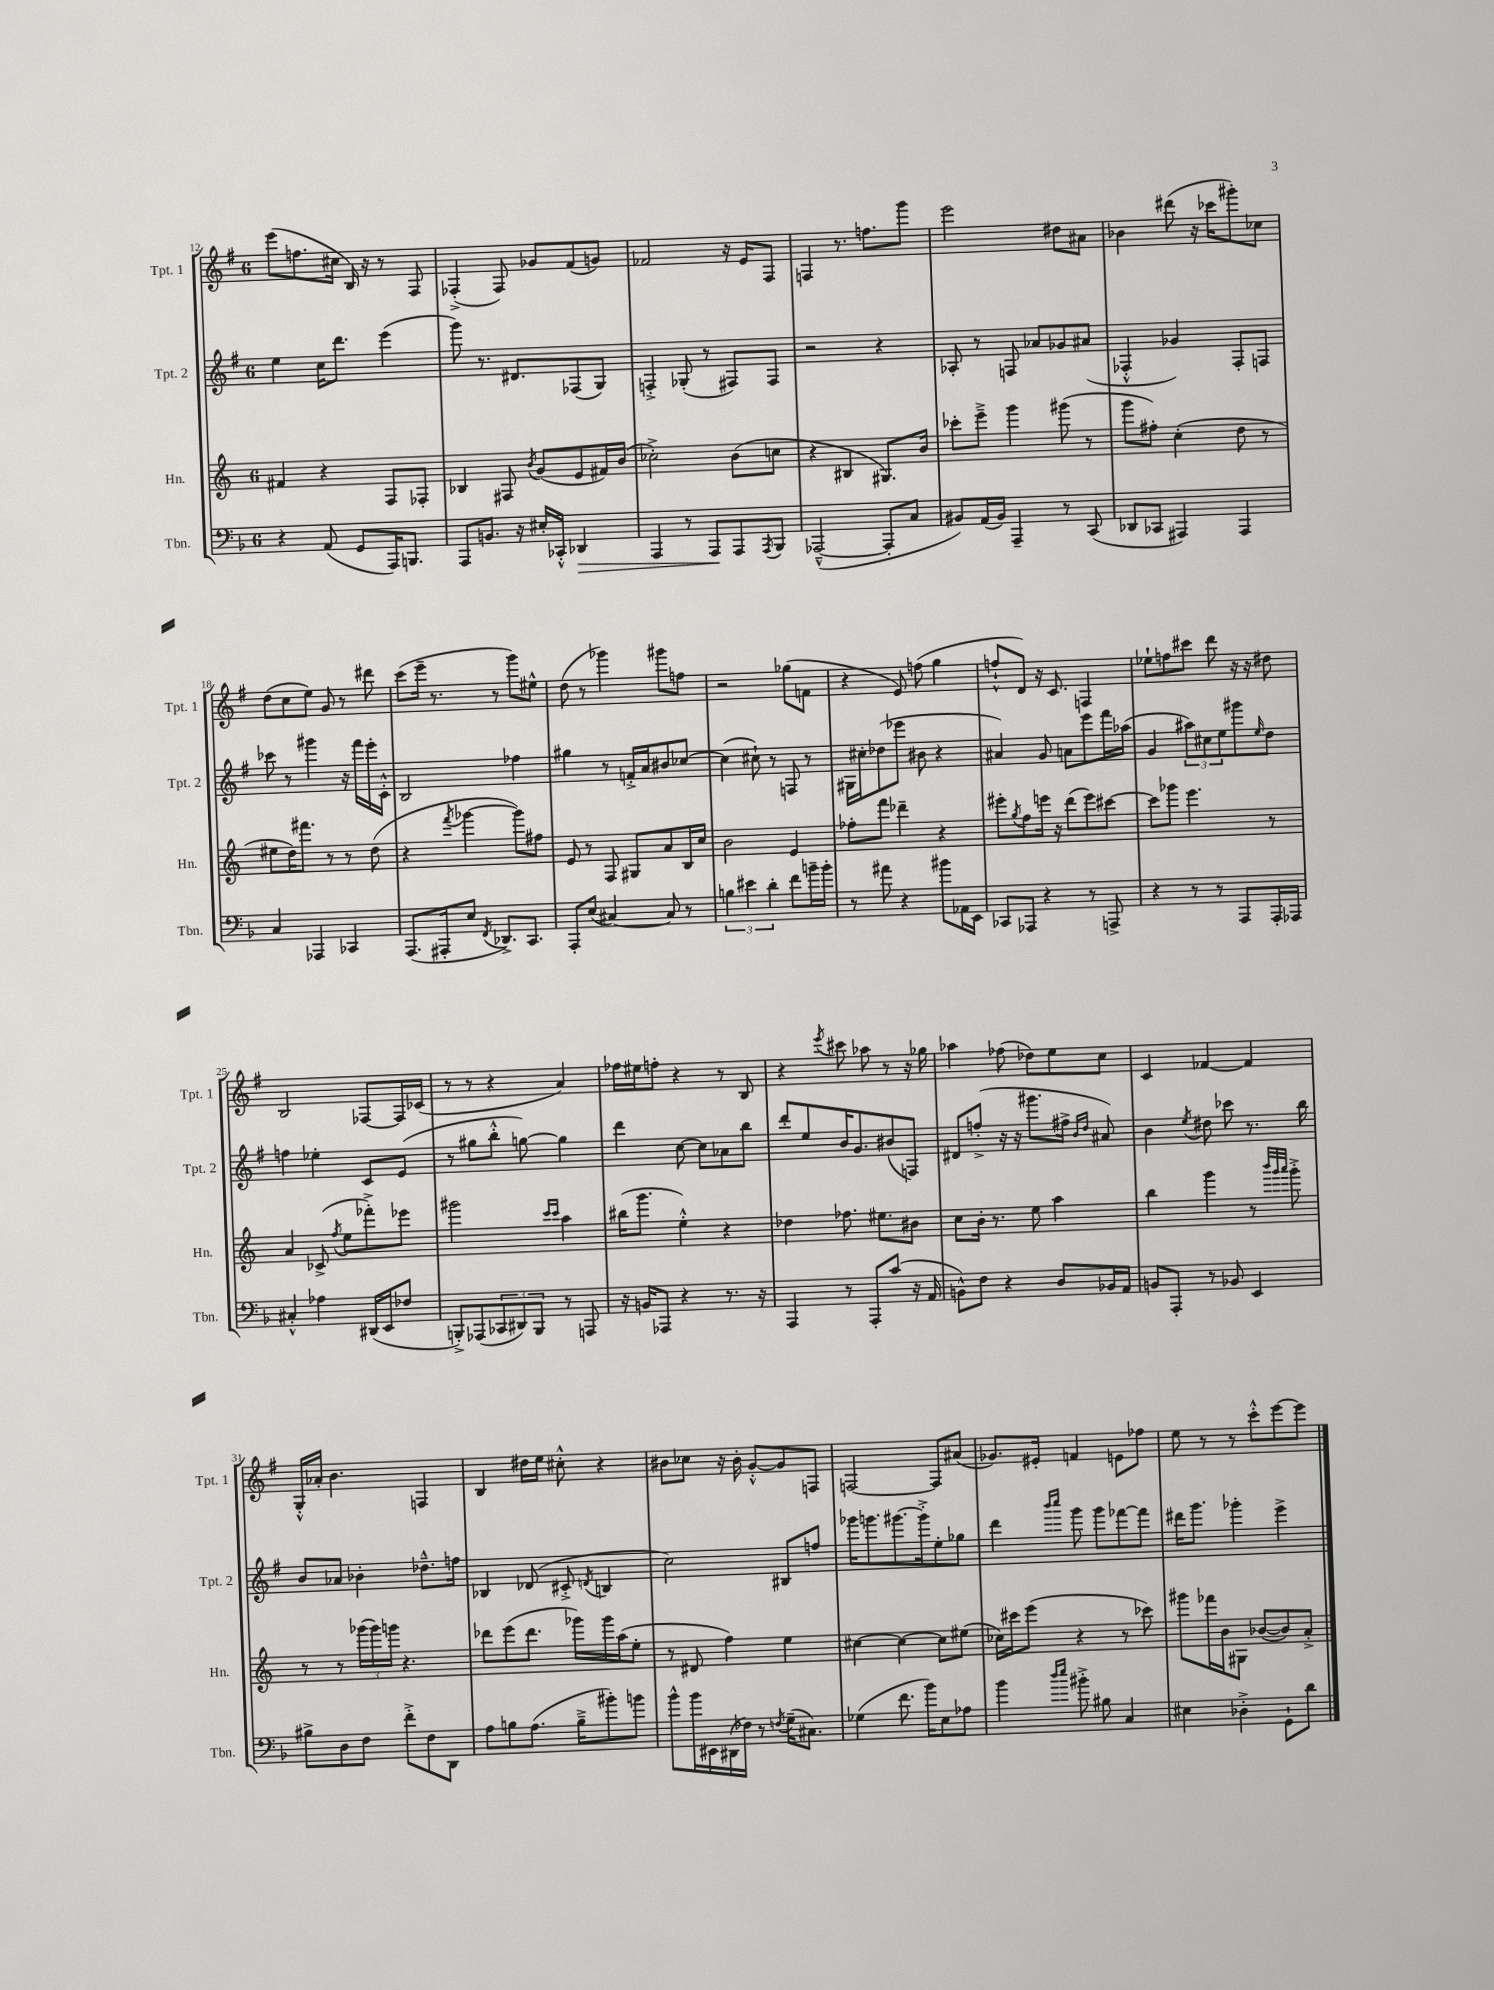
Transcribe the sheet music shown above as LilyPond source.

<<
\new StaffGroup <<
\new Staff = "s0" \with { instrumentName = "Tpt. 1" shortInstrumentName = "Tpt. 1" } {
    \clef treble \key g \major \once \override Staff.TimeSignature.style = #'single-digit \time 6/8
    e'''8( f''8. cis''16 b16) r16 r8 fis8 |
    fes4-.->( fes8) ges'8 fis'8( g'8) |
    fes'2 r16 e'16 fis8 |
    f4 r8. f''8. g'''8 |
    e'''2 dis''8 ais'8 |
    bes'4 dis'''8( r16 ces'''16 gis'''8-.) ces''8 |
    d''8( c''8 e''8) g'8 r8 dis'''8 |
    c'''8( e'''16-- r8. r8 g'''8) eis''8-^ |
    d''8( r8 ges'''4) gis'''8 f''8 |
    r2 ges''8( f'8 |
    r4 e'8) f''8( g''4 |
    f''8-!-^ d'8) r16 c'8. f4 |
    ees''8-! f''8 cis'''8 d'''8 r16 r16 dis''8 |
    b2 fes8~ fes16 ces'16( |
    r8 r8 r4 a'4) |
    fes''16 eis''16 f''8-. r4 r8 b8 |
    r4 \acciaccatura { e'''8 } cis'''8 aes''8 r8 r16 ges''16 |
    aes''4 fes''8( des''8) e''8 c''8 |
    c'4 fes'4~ fes'4 |
    g16-.-^ aes'16-. b'4. f4 |
    b4 dis''16 e''16 cis''8-.-^ r4 |
    bis'8 ces''8 r16 bis'16-. g'8~-.-^ g'8 f8 |
    f2~ f8 ais'8( |
    ges'8.) eis'16-. f'4 e'8 fes''8 |
    e''8 r8 r8 c'''8-.-^ e'''8~ e'''8 \bar "|." |
}
\new Staff = "s1" \with { instrumentName = "Tpt. 2" shortInstrumentName = "Tpt. 2" } {
    \clef treble \key g \major \once \override Staff.TimeSignature.style = #'single-digit \time 6/8
    e''4 c''16 d'''8. e'''4( |
    g'''8) r8. dis'8. fes8( g8) |
    f4-.-> ges8-.( r8 fis8) fis8 |
    r2 r4 |
    aes8-. r8 f8 aes'8 ges'8 ais'8( |
    fes4-.-^ ges'4) fes8-. f8 |
    ces'''8 r8 gis'''4 r16 fis'''16 e'''16-. c'16-.-^ |
    b2 fes''4 |
    gis''4 r8 f'16-.-> a'16 bis'8 ces''8~ |
    ces''4( cis''8-!) r8 f8 r8 |
    gis16 cis''16-. des''8( ees'''8 bis'8 r4 |
    ais'4) g'8 a'8 e'''8 fis'''16 aes''16( |
    g'4 \tuplet 3/2 { ais''8) cis''8 e''8 } gis'''8 \grace { e''16 } d''8 |
    f''4 ees''4-. c'8 e'8( |
    r8 gis''8 b''8-.-^ g''8~) g''4 |
    d'''4 c''8~ c''8 aes'8 b''8 |
    d'''8-. e''8 b'16 g'8. bis'8( f8) |
    dis'8 f''8-.->( r16 r16 gis'''8. fis''16-> \grace { b'16 d''16 } ais'8) |
    b'4 \acciaccatura { e''8 } dis''8 ces'''8 r8. b''16 |
    b'8 aes'8 bes'4-. des''8.---^ f''16 |
    bes4 des'8( cis'8-.-> \acciaccatura { d'8 } b4 |
    c''2) bis8 f''8 |
    ges'''16 g'''8. gis'''8.~ gis'''16-.-> e''8-. ges''8 |
    d'''4 \grace { b'''16 c''''16 } g'''8 g'''8 fes'''8~ fes'''8 |
    dis'''16 g'''8. ges'''4-. e'''4-> \bar "|." |
}
\new Staff = "s2" \with { instrumentName = "Hn." shortInstrumentName = "Hn." } {
    \clef treble \key c \major \once \override Staff.TimeSignature.style = #'single-digit \time 6/8
    fis'4 r4 f8 fes8-. |
    bes4 fis8 \acciaccatura { b'8 } g'8( e'8 fis'16) b'16( |
    ces''2-.->) b'8( c''8 |
    r4 bis4 gis8.) b'16 |
    ces'''8-. e'''8---> g'''4 gis'''8( r8 |
    g'''8 fis''8-.) c''4-.( d''8 r8 |
    eis''8 d''16) fis'''8. r8 r8 d''8( |
    r4 \acciaccatura { f'''8 } ges'''4~ ges'''8) fis''8 |
    e'8 r8 f8 gis8 a'8 b16 c''16 |
    b'2 e'4 |
    fes''8-. f'''8 des'''4-- r4 |
    eis'''8-. \acciaccatura { g''8 } f''8 e'''16 r16 d'''8( e'''8) cis'''8~ |
    cis'''8 ges'''8 e'''4. r8 |
    a'4 ces'8->( \acciaccatura { f''8 } e''8 fes'''8-.->) ees'''8 |
    gis'''2 \grace { c'''16 c'''16 } a''4 |
    bis''16( g'''8. e''4-.-^) r4 |
    des''4 fes''8. eis''8. bis'8 |
    c''8 b'16-. r8. e''8 a''4 |
    b''4 g'''4 r8 \grace { b'''32 g'''32 a'''32 } g'''8-.-> |
    r8 r8 \tuplet 3/2 { ges'''16( ges'''16) g'''16 } r4. |
    des'''8 e'''8( des'''8. ges'''16) ges'''16 a''16( e''8-. |
    r8 dis'8 f''4) e''4 |
    cis''4~ cis''4~ cis''8 eis''8( |
    ces''16) cis'''16 e'''8( r4 r8 ces'''8) |
    gis'''8 fes'''16 b'16 gis8 bes'8~( bes'8) a'8-.-> \bar "|." |
}
\new Staff = "s3" \with { instrumentName = "Tbn." shortInstrumentName = "Tbn." } {
    \clef bass \key f \major \once \override Staff.TimeSignature.style = #'single-digit \time 6/8
    r4 a,8( g,8 a,,16) b,,8. |
    a,,8 b,8. r16 eis16-. ces,16-.-^ des,4\> |
    a,,4 r8 a,,8\! a,,8 \acciaccatura { a,,8 } bes,,8 |
    aes,,2~---^( aes,,8-. c8 |
    bis,8) a,16( bis,16) a,,4-- r8 c,8( |
    des,8 ces,8 ais,,4) ais,,4 |
    c4 aes,,4 ces,4 |
    a,,8.( ais,,16-. e8 \acciaccatura { f,8 } des,8.->) c,8. |
    a,,8-. e8( cis4~) cis8 r8 |
    \tuplet 3/2 { b4 eis'4 d'4-. } f'8 b'16-- b'16-. |
    r8 ais'8 r4 bis'8 aes,16 e,16 |
    ces,8 aes,,8 r4 r8 a,,8-> |
    r4 r8 r8 a,,8 a,,16-. aes,,16 |
    cis4-.-^ aes4 dis,16( e,16 fes8 |
    b,,8-.->) aes,,8( \tuplet 3/2 { ces,8 dis,8) b,,8 } r8 a,,8 |
    r16 b,16 aes,,8 r4 r8. r16 |
    a,,4 r8 a,,8-. c'8( r16 a,16 |
    b,8-^) f8 r4 d8 bes,16 a,16 |
    b,8 a,,8-. r8 bes,8 e,4 |
    bis8-> d8 f8 f'8-.-> f8 d,8 |
    a8 b8 a8.( b16---> bis'8-.) b'8 |
    bes'8-^ bes'16 eis,16 dis,16( fes16) r8 \acciaccatura { f8 } g16--( cis8.) |
    ges4( f'8. bes'16) e8 aes8 |
    bes'4 \grace { d''16 e''16 } bis'8-.-> bis8 c4 |
    eis4 des4-.-> g,8-! d'8 \bar "|." |
}
>>
>>
\layout { \context { \Score currentBarNumber = #12 } }
